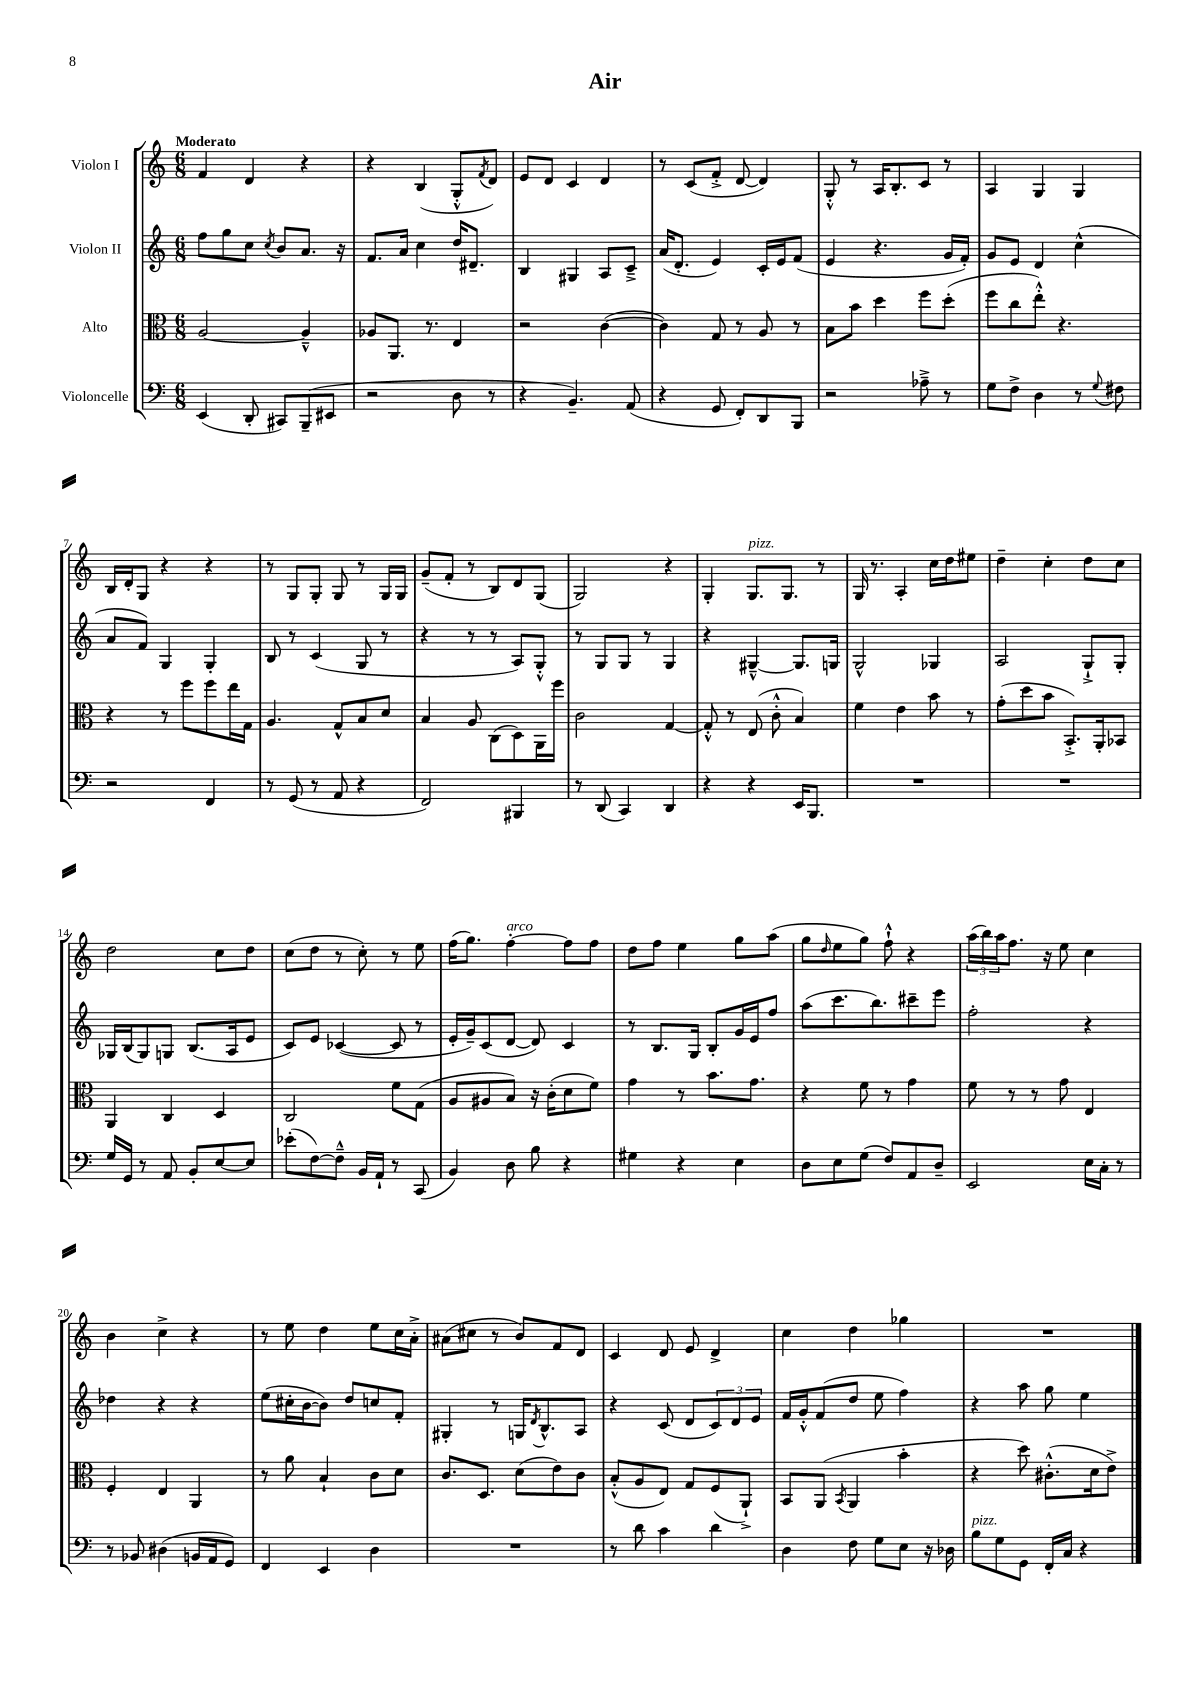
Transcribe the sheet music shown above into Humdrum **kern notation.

**kern	**kern	**kern	**kern
*staff4	*staff3	*staff2	*staff1
*clefF4	*clefC3	*clefG2	*clefG2
*k[]	*k[]	*k[]	*k[]
*M6/8	*M6/8	*M6/8	*M6/8
(4EE	[2A	8ff	4f
.	.	8gg	.
8DD'	.	8cc	4d
.	.	8qcc	.
8CC#)	.	8b	.
(8BBB~	4A~^^]	8.a	4r
8EE#	.	.	.
.	.	16r	.
=	=	=	=
2r	8A-	8.f	4r
.	8.AA	.	.
.	.	16a	.
.	.	4cc	(4B
.	8.r	.	.
8D	4E	16dd	8G'^^
.	.	8.d#~	.
.	.	.	8qf
8r	.	.	8d)
=	=	=	=
4r	2r	4B	8e
.	.	.	8d
4.BB~)	.	4G#	4c
.	([4c	8A	4d
(8AA	.	8c~^	.
=	=	=	=
4r	4c])	(16a	8r
.	.	8.d'	.
.	.	.	(8c
8GG	8G	4e)	8f'^
8FF')	8r	.	[8d
8DD	8A	16c'	4d])
.	.	16e	.
8BBB	8r	(8f	.
=	=	=	=
2r	8B	4e	8G'^^
.	8b	.	8r
.	4dd	4.r	16A
.	.	.	8.B'
8A-~^	8ff	.	8c
8r	(8dd'	16g	8r
.	.	16f')	.
=	=	=	=
8G	8ff	8g	4A
8F^	8cc	8e	.
4D	8ee'^^)	4d	4G
.	4.r	.	.
8r	.	(4cc^^	4G
8qqG	.	.	.
8F#	.	.	.
=	=	=	=
2r	4r	8a	16B
.	.	.	16d'
.	.	8f)	8G
.	8r	4G	4r
.	8ff	.	.
4FF	8ff	4G'	4r
.	16ee	.	.
.	16G	.	.
=	=	=	=
8r	4.A	8B	8r
(8GG	.	8r	8G
8r	.	(4c	8G'
8AA	8G^^	.	8G
4r	8B	8G	8r
.	8d	8r	16G
.	.	.	16G
=	=	=	=
2FF)	4B	4r	(8g~
.	.	.	8f'
.	8A	8r	8r
.	(8C	8r	8B)
4BBB#	8D)	8A)	8d
.	16AA	8G'^^	(8G
.	16ff	.	.
=	=	=	=
8r	2c	8r	2G)
(8DD	.	8G	.
4CC)	.	8G	.
.	.	8r	.
4DD	[4G	4G	4r
=	=	=	=
4r	8G'^^]	4r	4G'
.	8r	.	.
4r	(8E	[4G#~^^	8.G
.	8c'^^	.	.
.	.	.	8.G
16EE	4B)	8.G#]	.
8.BBB	.	.	.
.	.	.	8r
.	.	16G	.
=	=	=	=
2.r	4f	2G^^	16G
.	.	.	8.r
.	4e	.	4A'
.	8b	4G-	16cc
.	.	.	16dd
.	8r	.	8ee#
=	=	=	=
2.r	(8g'	2A	4dd~
.	8dd	.	.
.	8b	.	4cc'
.	8.BB'^)	.	.
.	.	8G`^	8dd
.	16AA'	.	.
.	8BB-	8G'	8cc
=	=	=	=
16G	4AA	16G-	2dd
16GG	.	(16B	.
8r	.	8G-)	.
8AA	4C	8G	.
8BB'	.	(8.B	.
[8E	4D	.	8cc
.	.	16A	.
8E]	.	8e	8dd
=	=	=	=
(8e-'	2C	8c)	(8cc
[8F)	.	8e	8dd
8F~^^]	.	([4c-	8r
16BB	.	.	8cc')
16AA`	.	.	.
8r	8f	8c-]	8r
(8CC	(8G	8r	8ee
=	=	=	=
4BB)	8A	16e'	(16ff
.	.	16g~)	8.gg)
.	8A#	(8c	.
8D	8B)	[8d	[4ff'
8B	16r	8d])	.
.	(16c'	.	.
4r	8d	4c	8ff]
.	8f)	.	8ff
=	=	=	=
4G#	4g	8r	8dd
.	.	8.B	8ff
4r	8r	.	4ee
.	.	16G	.
.	8.b	8B'	.
4E	.	16g	8gg
.	8.g	16e	.
.	.	8ff	(8aa
=	=	=	=
8D	4r	(8aa	8gg
.	.	.	16qqdd
8E	.	8.ccc	8ee
(8G	8f	.	8gg)
.	.	8.bb)	.
8F)	8r	.	8ff`^^
8AA	4g	8ccc#~	4r
8D~	.	8eee	.
=	=	=	=
2EE	8f	2ff'	(24aa
.	.	.	24bb)
.	.	.	24aa
.	8r	.	8.ff
.	8r	.	.
.	.	.	16r
.	8g	.	8ee
16E	4E	4r	4cc
16C'	.	.	.
8r	.	.	.
=	=	=	=
8r	4F'	4dd-	4b
8BB-	.	.	.
(4D#	4E	4r	4cc^
16BB	4AA	4r	4r
16AA	.	.	.
8GG)	.	.	.
=	=	=	=
4FF	8r	(8ee	8r
.	8a	16cc#'	8ee
.	.	[16b	.
4EE	4B`	8b])	4dd
.	.	8dd	.
4D	8c	8cc	8ee
.	8d	8f'	16cc
.	.	.	16a'^
=	=	=	=
2.r	8.c	4G#'	(8a#
.	.	.	8cc#
.	8.D	.	.
.	.	8r	8r
.	(8d	16G	8b)
.	.	8qd	.
.	.	8.B^^	.
.	8e)	.	8f
.	8c	8A	8d
=	=	=	=
8r	(8B'^^	4r	4c
8d	8A	.	.
4c	8E)	(8c	8d
.	8G	8d	8e
4d	(8F	12c)	4d^
.	.	12d	.
.	8AA`^)	.	.
.	.	12e	.
=	=	=	=
4D	8BB	16f	4cc
.	.	16g'^^	.
.	(8AA	(8f	.
.	8qBB	.	.
8F	4AA	8dd	4dd
8G	.	8ee	.
8E	4b'	4ff)	4gg-
16r	.	.	.
16D-	.	.	.
=	=	=	=
8B	4r	4r	2.r
8G	.	.	.
8GG	8dd)	8aa	.
16FF'	(8.c#'^^	8gg	.
16C	.	.	.
4r	.	4ee	.
.	16d	.	.
.	8e^)	.	.
==	==	==	==
*-	*-	*-	*-
